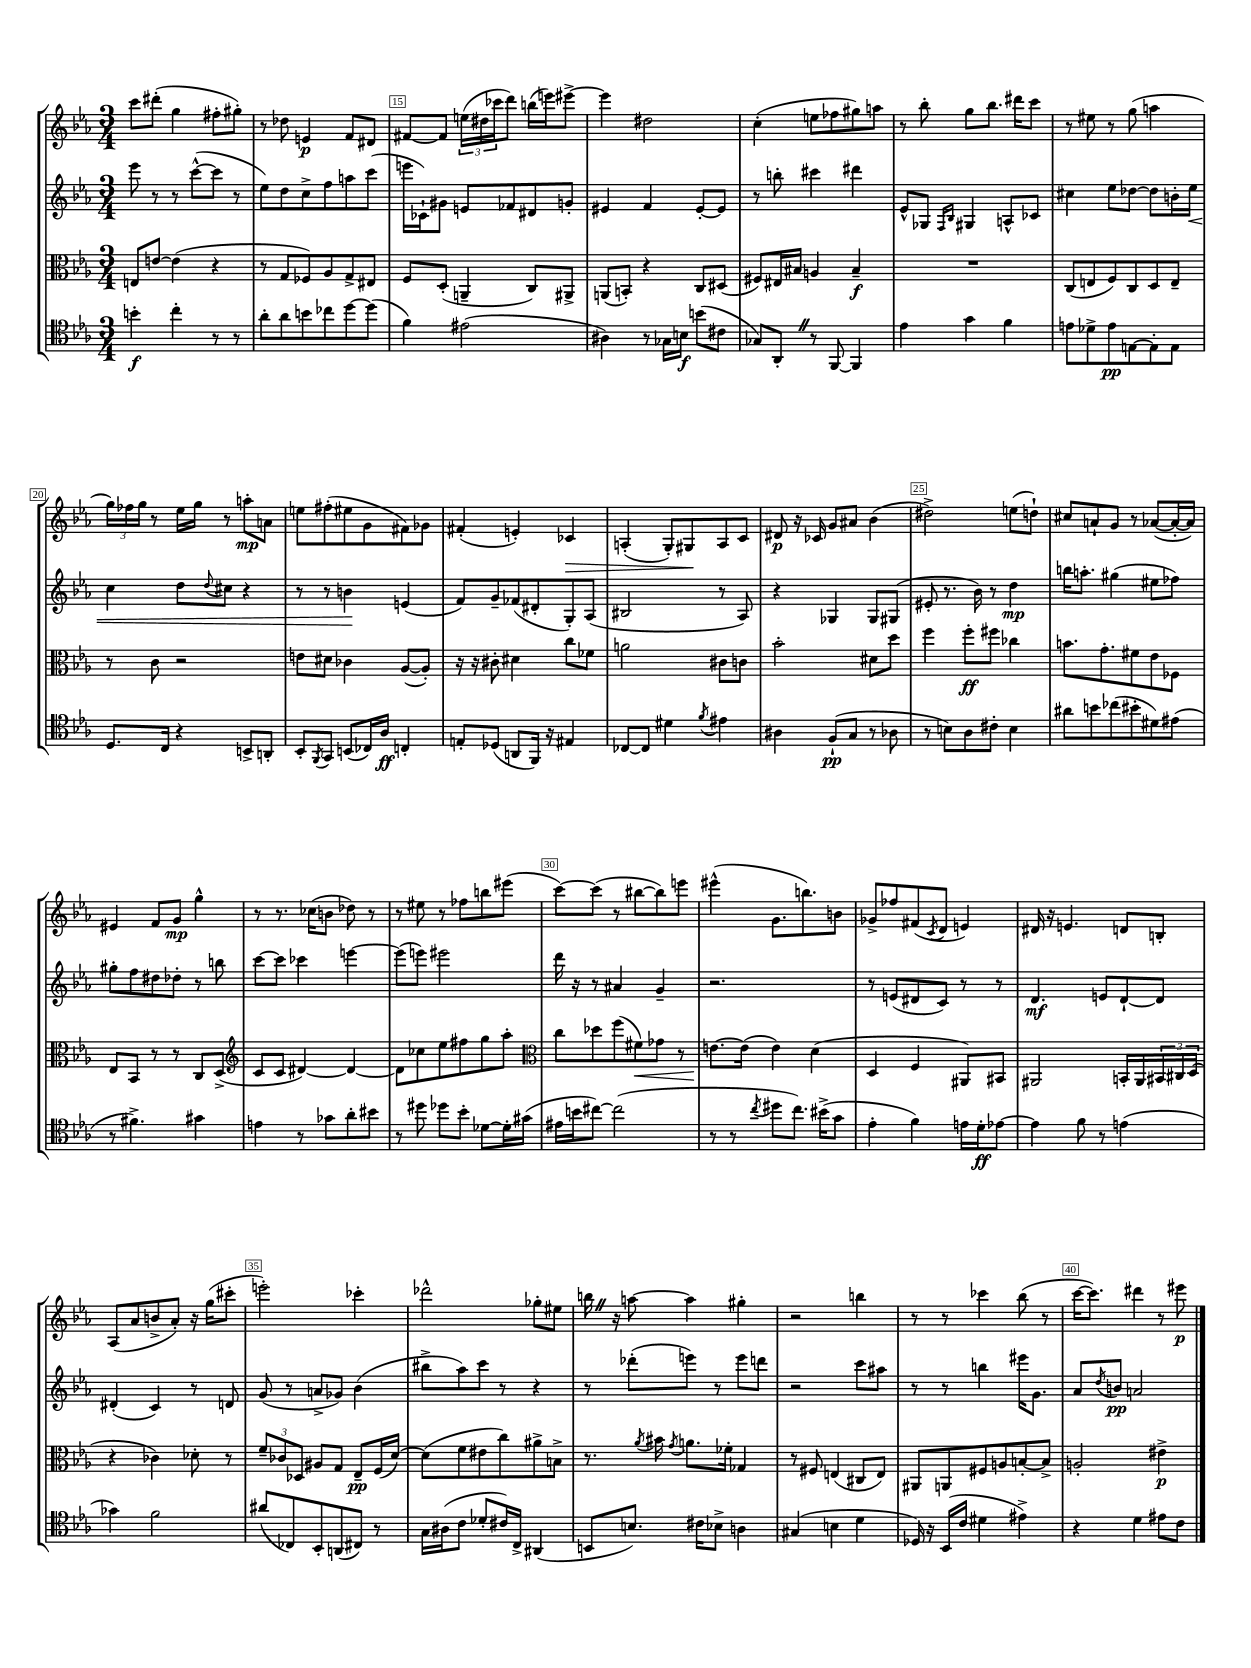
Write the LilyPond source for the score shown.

<<
\new StaffGroup <<
\new Staff = "s0" {
    \clef treble \key ees \major \numericTimeSignature \time 3/4
    c'''8 dis'''8-.( g''4 fis''8-. gis''8-.) |
    r8 des''8 e'4\p f'8 dis'8 |
    fis'8~ fis'8 \tuplet 3/2 { e''16( dis''16 ces'''16 } d'''8) b''16( e'''16) eis'''8~-> |
    eis'''4 dis''2 |
    c''4-.( e''8 fes''8 gis''8) a''8 |
    r8 bes''8-. g''8 bes''8. dis'''16 c'''8 |
    r8 eis''8 r8 g''8( a''4 |
    \tuplet 3/2 { g''16) fes''16 g''16 } r8 ees''16 g''16 r8 a''8-.\mp a'8 |
    e''8 fis''8-.( eis''8 g'8 fis'8) ges'8 |
    fis'4-.( e'4-.) ces'4\> |
    a4-.( g8-.) gis8\! a8 c'8 |
    dis'8\p r16 ces'16 g'8 ais'8 bes'4( |
    dis''2->) e''8( d''8-!) |
    cis''8 a'8-! g'8 r8 aes'8~( aes'16~-. aes'16) |
    eis'4 f'8 g'8\mp g''4-^ |
    r8 r8. ces''16( b'8 des''8) r8 |
    r8 eis''8 r8 fes''8 b''8 eis'''8( |
    c'''8~) c'''8( r8 bis''8~ bis''8) e'''8 |
    eis'''4-^( g'8. b''8.) b'8 |
    ges'8-> fes''8 fis'8( \acciaccatura { c'8 } d'8 e'4) |
    dis'16 r16 e'4. d'8 b8-. |
    aes8( aes'8 b'8-> aes'8-.) r16 g''16( cis'''8-. |
    e'''2-.) ces'''4-. |
    des'''2-^ ges''8-. eis''8 |
    b''16 \once \override BreathingSign.text = \markup { \musicglyph "scripts.caesura.straight" } \breathe r16 a''8~ a''4 gis''4-. |
    r2 b''4 |
    r8 r8 ces'''4 bes''8( r8 |
    c'''16~ c'''8.) dis'''4 r8 eis'''8\p \bar "|." |
}
\new Staff = "s1" {
    \clef treble \key ees \major \numericTimeSignature \time 3/4
    ees'''8 r8 r8 c'''8~-^( c'''8 r8 |
    ees''8) d''8 c''8-> f''8 a''8 c'''8( |
    e'''16 ces'16-!) gis'8 e'8 fes'8 dis'8 g'8-. |
    eis'4 f'4 eis'8~-. eis'8 |
    r8 b''8-. cis'''4 dis'''4 |
    ees'8-^ ges8 \grace { f16 bes16 } gis4 a8-^ ces'8 |
    cis''4 ees''8 des''8~ des''8 b'16-. ees''16\< |
    c''4 d''8 \appoggiatura { d''8 } cis''8 r4 |
    r8 r8 b'4\! e'4( |
    f'8) g'8-- fes'8( dis'8-. g8-.) aes8( |
    bis2 r8 aes8) |
    r4 ges4 ges8 gis8( |
    eis'8-. r8. bes'16) r8 d''4\mp |
    b''16 a''8.-. gis''4( eis''8 fes''8) |
    gis''8-. f''8 dis''8 des''8-. r8 b''8 |
    c'''8~ c'''8 ces'''4 e'''4~ |
    e'''8( e'''8) eis'''2 |
    d'''16 r16 r8 ais'4 g'4-- |
    r2. |
    r8 e'8( dis'8 c'8) r8 r8 |
    d'4.\mf e'8 d'8~-! d'8 |
    dis'4-.( c'4) r8 d'8 |
    g'8( r8 a'8-> ges'8) bes'4( |
    bis''8-> aes''8) c'''8 r8 r4 |
    r8 des'''8-.( e'''8) r8 e'''8 d'''8 |
    r2 c'''8 ais''8 |
    r8 r8 b''4 eis'''16 g'8. |
    aes'8 \acciaccatura { d''8 } b'8\pp a'2 \bar "|." |
}
\new Staff = "s2" {
    \clef alto \key ees \major \numericTimeSignature \time 3/4
    e8 e'8~ e'4( r4 |
    r8 g8 fes8) aes8 g8-> eis8 |
    f8 d8-.( a,4-- c8) ais,8-> |
    a,8( b,8-.) r4 c8 dis8( |
    fis8) eis16 bis16 a4 bis4--\f |
    R2. |
    c8( e8 f8) c8 d8 e8-- |
    r8 c'8 r2 |
    e'8 dis'8 ces'4 aes8~( aes8-.) |
    r16 r16 cis'8-. dis'4 c''8 fes'8 |
    a'2 cis'8 c'8 |
    bes'2-. dis'8 d''8 |
    f''4 f''8-.\ff fis''8 ces''4 |
    b'8. g'8.-. fis'8 ees'8 fes8 |
    ees8 bes,8 r8 r8 c8 d8->( |
    \clef treble c'8 c'8 dis'4~) dis'4~ |
    dis'8 ces''8 ees''8 fis''8 g''8 aes''8-. |
    \clef alto c''8 des''8 f''8( fis'8\<) ges'8 r8 |
    e'8.~\! e'16( e'4) d'4( |
    d4 f4 ais,8) bis,8 |
    ais,2 b,16-. ais,16 \tuplet 3/2 { bis,16 cis16 d16( } |
    r4 ces'4) des'8-. r8 |
    \tuplet 3/2 { f'8-- ces'8 des8 } ais8 g8 ees8--\pp f16( d'16~) |
    d'8( f'8 eis'8 c''8) ais'8-> b8-> |
    r8. \acciaccatura { aes'8 } bis'16 \acciaccatura { g'8 } a'8. fes'16-. ges4 |
    r8 fis8 e4( cis8 e8) |
    ais,8 a,8 fis8 a8 b8~-. b8-> |
    a2-. eis'4->\p \bar "|." |
}
\new Staff = "s3" {
    \clef tenor \key ees \major \numericTimeSignature \time 3/4
    b'4-.\f c''4-. r8 r8 |
    aes'8-. aes'8 b'8 ces''8 d''8~ d''8( |
    f'4) eis'2( |
    ais4) r8 ges16 b16\f b'8( cis'8 |
    ges8) aes,8-. \once \override BreathingSign.text = \markup { \musicglyph "scripts.caesura.straight" } \breathe r8 f,8~ f,4 |
    ees'4 g'4 f'4 |
    e'8 des'8-> e'8\pp e8~ e8-. e8 |
    d8. c16 r4 b,8-> a,8-. |
    bes,8-. \acciaccatura { f,8 } g,8 b,8( ces16) aes16\ff c4-. |
    e8-. des8( a,8 f,16) r16 eis4 |
    ces8~ ces8 dis'4 \acciaccatura { f'8 } eis'4 |
    ais4 f8-!\pp( g8 r8 aes8 |
    r8 b8) aes8 cis'8-. b4 |
    ais'8 b'8 ces''8( bis'8-. dis'8) eis'8( |
    r8 fis'4.->) gis'4 |
    e'4 r8 ges'8 aes'8-. bis'8 |
    r8 dis''8 des''8 bes'8-. des'8~ des'16-. gis'16( |
    eis'16 b'16 cis''8~) cis''2( |
    r8 r8 \acciaccatura { c''8 } dis''8 c''8.) bis'16->( g'8 |
    ees'4-. f'4) e'16 d'16-.\ff ees'8~ |
    ees'4 f'8 r8 e'4( |
    ges'4) f'2 |
    ais'8( ces8) bes,8-. a,8( cis8) r8 |
    g16 ais16( c'8 des'8-. cis'16) c16-> ais,4( |
    b,8 b8.) cis'16 bes8-> a4 |
    gis4( b4 d'4 |
    des16) r16 bes,16( c'16 dis'4 eis'4->) |
    r4 d'4 eis'8 c'8 \bar "|." |
}
>>
>>
\layout { \context { \Score currentBarNumber = #13 \override BarNumber.break-visibility = ##(#f #t #t) barNumberVisibility = #(every-nth-bar-number-visible 5) \override BarNumber.stencil = #(make-stencil-boxer 0.1 0.3 ly:text-interface::print) } }
